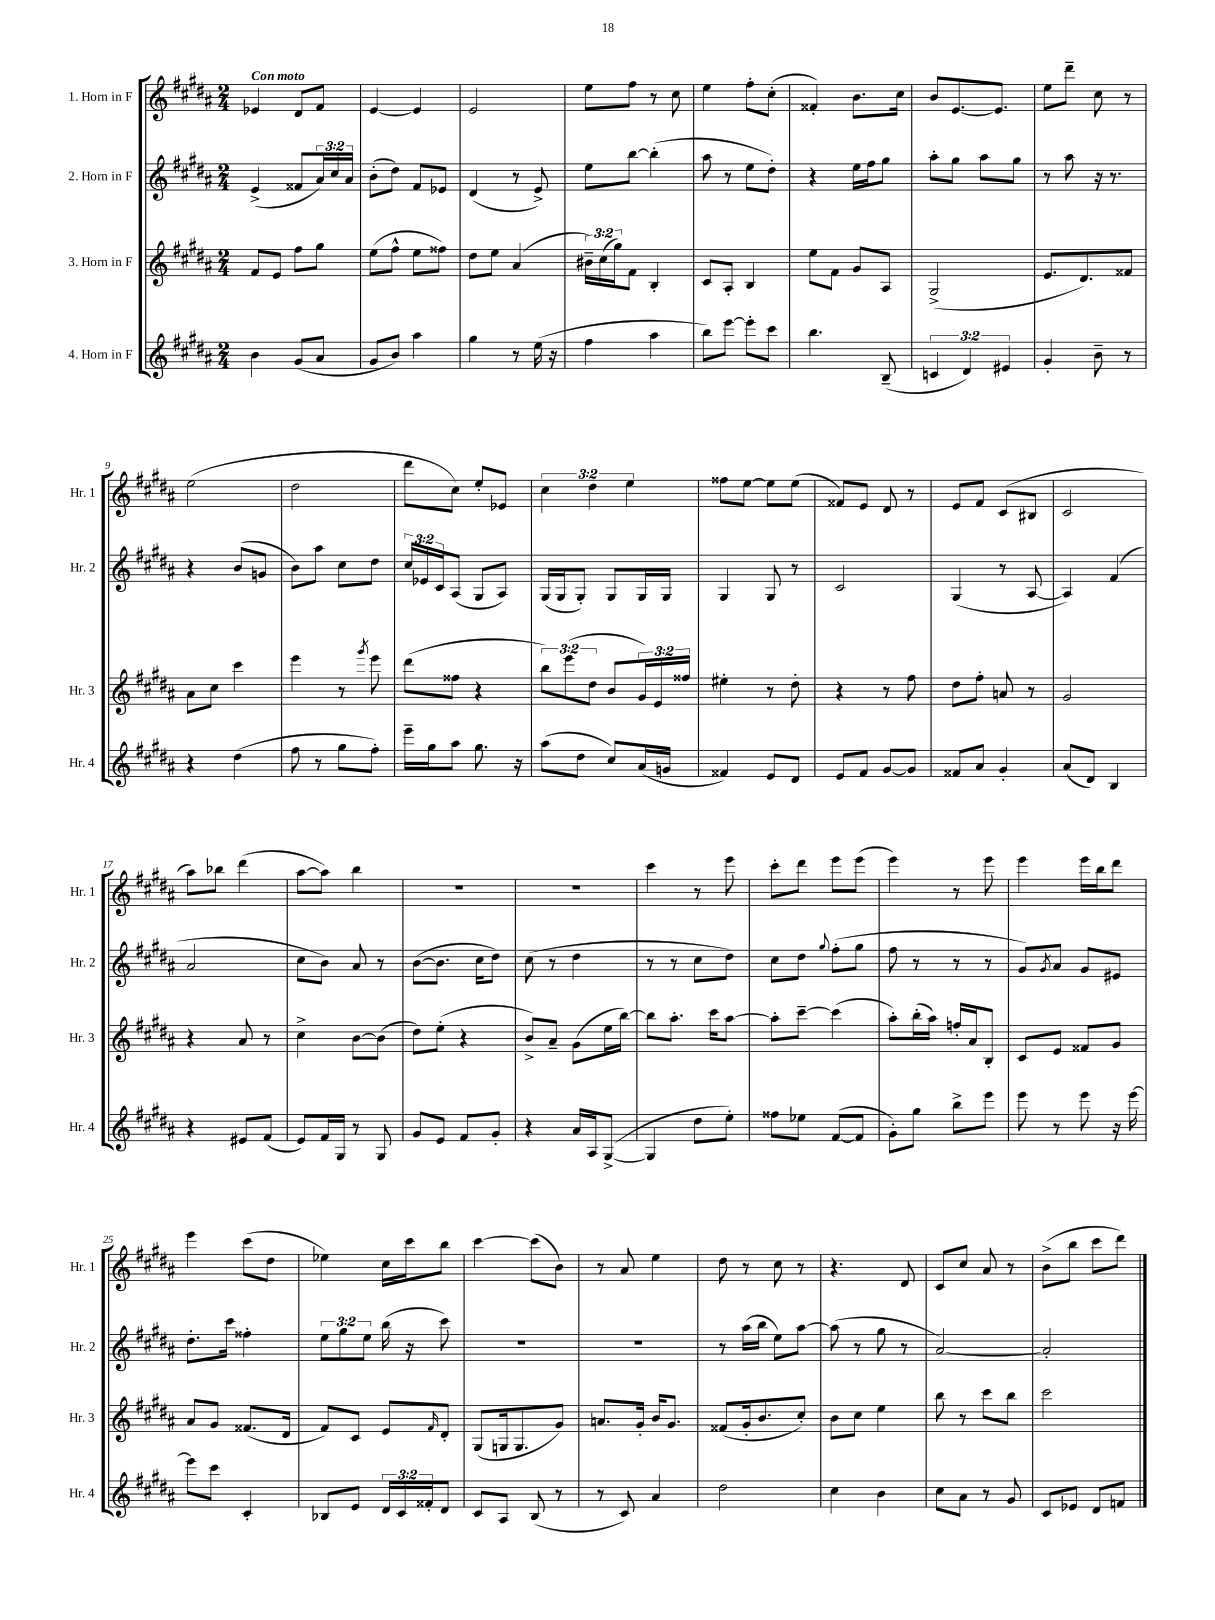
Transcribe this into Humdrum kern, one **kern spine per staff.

**kern	**kern	**kern	**kern
*staff4	*staff3	*staff2	*staff1
*clefG2	*clefG2	*clefG2	*clefG2
*k[f#c#g#d#a#]	*k[f#c#g#d#a#]	*k[f#c#g#d#a#]	*k[f#c#g#d#a#]
*M2/4	*M2/4	*M2/4	*M2/4
4b\	8f#/L	(4e^/	4e-/
.	8e/J	.	.
(8g#/L	8ff#\L	8f##/L	8d#/L
8a#/J	8gg#\J	24a#/L)	8f#/J
.	.	24cc#/	.
.	.	24a#/JJ	.
=	=	=	=
8g#/L	(8ee\L	(8b'\L	[4e/
8b/J)	8ff#^^\J	8dd#\J)	.
4aa#\	8ee\L	8f#/L	4e/]
.	8ff##\J)	8e-/J	.
=	=	=	=
4gg#\	8dd#\L	(4d#/	2e/
.	8ee\J	.	.
8r	(4a#/	8r	.
(16ee\	.	8e^/)	.
16r	.	.	.
=	=	=	=
4ff#\	24b#~\LL)	8ee\L	8ee\L
.	(24cc#\	.	.
.	24gg#\J)	.	.
.	8f#\J	[8bb\J	8ff#\J
4aa#\	4B'/	(4bb'\]	8r
.	.	.	8cc#\
=	=	=	=
8bb\L)	8c#/L	8aa#\	4ee\
[8eee\J	8A#'/J	8r	.
8eee'\]L	4B/	8ee\L	8ff#'\L
8ccc#\J	.	8dd#'\J)	(8cc#'\J
=	=	=	=
4.bb\	8ee\L	4r	4f##'/)
.	8f#\J	.	.
.	8g#/L	16ee\LL	8.b\L
.	.	16ff#\J	.
(8B~/	8A#/J	8gg#\J	.
.	.	.	16cc#\Jk
=	=	=	=
6c/	(2G#^/	8aa#'\L	8b/L
.	.	8gg#\J	[8.e/
6d#/)	.	.	.
.	.	8aa#\L	.
.	.	.	8.e/]J
6e#/	.	.	.
.	.	8gg#\J	.
=	=	=	=
4g#'/	8.e/L	8r	8ee\L
.	.	8aa#\	8ddd#~\J
.	8.d#/)	.	.
8b~\	.	16r	8cc#\
.	.	8.r	.
8r	8f##/J	.	8r
=	=	=	=
4r	8a#\L	4r	(2ee\
.	8cc#\J	.	.
(4dd#\	4ccc#\	(8b/L	.
.	.	8g/J	.
=	=	=	=
8ff#\	4eee\	8b\L)	2dd#\
8r	.	8aa#\J	.
8gg#\L	8r	8cc#\L	.
.	8qggg#/	.	.
8ff#'\J)	8eee\	8dd#\J	.
=	=	=	=
16eee~\LL	(8ddd#\L	24cc#/LL	8ddd#\L
.	.	24e-/	.
16gg#\J	.	.	.
.	.	24c#/J	.
8aa#\J	8ff##\J	(8A#/J	8cc#\J)
8.gg#\	4r	8G#/L	8ee'/L
.	.	8A#/J)	8e-/J
16r	.	.	.
=	=	=	=
(8aa#\L	12bb\L)	(16G#/LL	6cc#\
.	.	16G#/J	.
.	(12eee\	.	.
8dd#\J	.	8G#'/J)	.
.	12dd#\J	.	6dd#\
8cc#/L)	8b/L	8G#/L	.
.	.	.	6ee\
(16a#/L	24g#/L)	16G#/L	.
.	24e/	.	.
16g/JJ	.	16G#/JJ	.
.	24ff##/JJ	.	.
=	=	=	=
4f##/)	4ee#'\	4G#/	8ff##\L
.	.	.	[8ee\J
8e/L	8r	8G#/	8ee\]L
8d#/J	8dd#'\	8r	(8ee\J
=	=	=	=
8e/L	4r	2c#/	8f##/L)
8f#/J	.	.	8e/J
[8g#/L	8r	.	8d#/
8g#/]J	8ff#\	.	8r
=	=	=	=
8f##/L	8dd#\L	(4G#/	8e/L
8a#/J	8ff#'\J	.	8f#/J
4g#'/	8a/	8r	(8c#/L
.	8r	[8A#/	8B#/J
=	=	=	=
(8a#/L	2g#/	4A#/])	2c#/
8d#/J)	.	.	.
4B/	.	(4f#/	.
=	=	=	=
4r	4r	2a#/	8aa#\L)
.	.	.	8bb-\J
8e#/L	8a#/	.	(4ddd#\
(8f#/J	8r	.	.
=	=	=	=
8e/L)	4cc#^\	8cc#\L	[8aa#\L
16f#/L	.	8b\J)	8aa#\]J)
16G#/JJ	.	.	.
8r	[8b\L	8a#/	4bb\
8G#/	(8b\]J	8r	.
=	=	=	=
8g#/L	8dd#\L)	([8b\L	2r
8e/J	(8ee'\J	8.b\]J	.
8f#/L	4r	.	.
.	.	16cc#\LK	.
8g#'/J	.	8dd#\J)	.
=	=	=	=
4r	8b^/L)	(8cc#\	2r
.	8a#~/J	8r	.
16a#/LL	(8g#\L	4dd#\	.
16A#/J	.	.	.
([8G#^/J	16ee\L	.	.
.	[16bb\JJ)	.	.
=	=	=	=
4G#/]	8bb\]L	8r	4ccc#\
.	8.aa#'\J	8r	.
8dd#\L	.	8cc#\L	8r
.	16ccc#\LK	.	.
8ee'\J)	[8aa#\J	8dd#\J)	8eee\
=	=	=	=
8ff##\L	8aa#'\]L	8cc#\L	8ccc#'\L
8ee-\J	[8ccc#~\J	8dd#\J	8ddd#\J
.	.	8qqgg#/	.
([8f#/L	(4ccc#\]	(8ff#'\L	8eee\L
8f#/]J	.	8gg#\J	(8eee\J
=	=	=	=
8g#'\L)	8aa#'\L)	8ff#\	4eee\)
8gg#\J	(16bb'\L	8r	.
.	16aa#\JJ)	.	.
8bb^\L	16ff'/LL	8r	8r
.	16a#/J	.	.
8eee\J	8B'/J	8r	8eee\
=	=	=	=
8eee\	8c#/L	8g#/L)	4eee\
.	.	8qg#/	.
8r	8e/J	8a#/J	.
8eee\	8f##/L	8g#/L	16eee\LL
.	.	.	16bb\J
16r	8g#/J	8e#/J	8ddd#\J
[16eee\	.	.	.
=	=	=	=
8eee\]L	8a#/L	8.dd#'\L	4eee\
8ccc#\J	8g#/J	.	.
.	.	16ccc#\Jk	.
4c#'/	(8.f##/L	4ff##'\	(8ccc#\L
.	.	.	8dd#\J
.	16d#/Jk	.	.
=	=	=	=
8B-/L	8f#/L)	12ee\L	4ee-\)
.	.	12gg#\	.
8e/J	8c#/J	.	.
.	.	12ee\J	.
24d#/LL	8e/L	(16bb\	16cc#\LL
24c#/	.	.	.
.	.	16r	16ccc#\J
24f##'/J	.	.	.
.	16qqf#/	.	.
8d#/J	8d#'/J	8ccc#\)	8bb\J
=	=	=	=
8c#/L	(8G#/L	2r	[4ccc#\
8A#/J	16G/k	.	.
.	8.G/	.	.
(8B/	.	.	(8ccc#\]L
8r	8g#/J)	.	8b\J)
=	=	=	=
8r	8.a/L	2r	8r
8c#/)	.	.	8a#/
.	16g#'/Jk	.	.
4a#/	16b/LK	.	4ee\
.	8.g#/J	.	.
=	=	=	=
2dd#\	(8f##/L	8r	8dd#\
.	16g#'/k	(16aa#\LL	8r
.	8.b/	16bb\JJ	.
.	.	8ee\L)	8cc#\
.	8cc#'/J)	[8aa#\J	8r
=	=	=	=
4cc#\	8b\L	(8aa#\]	4.r
.	8cc#\J	8r	.
4b\	4ee\	8gg#\	.
.	.	8r	8d#/
=	=	=	=
8cc#\L	8bb\	[2a#/)	8c#/L
8a#\J	8r	.	8cc#/J
8r	8ccc#\L	.	8a#/
8g#/	8bb\J	.	8r
=	=	=	=
8c#/L	2ccc#\	2a#'/]	(8b^\L
8e-/J	.	.	8bb\J
8d#/L	.	.	8ccc#\L
8f/J	.	.	8ddd#\J)
==	==	==	==
*-	*-	*-	*-
